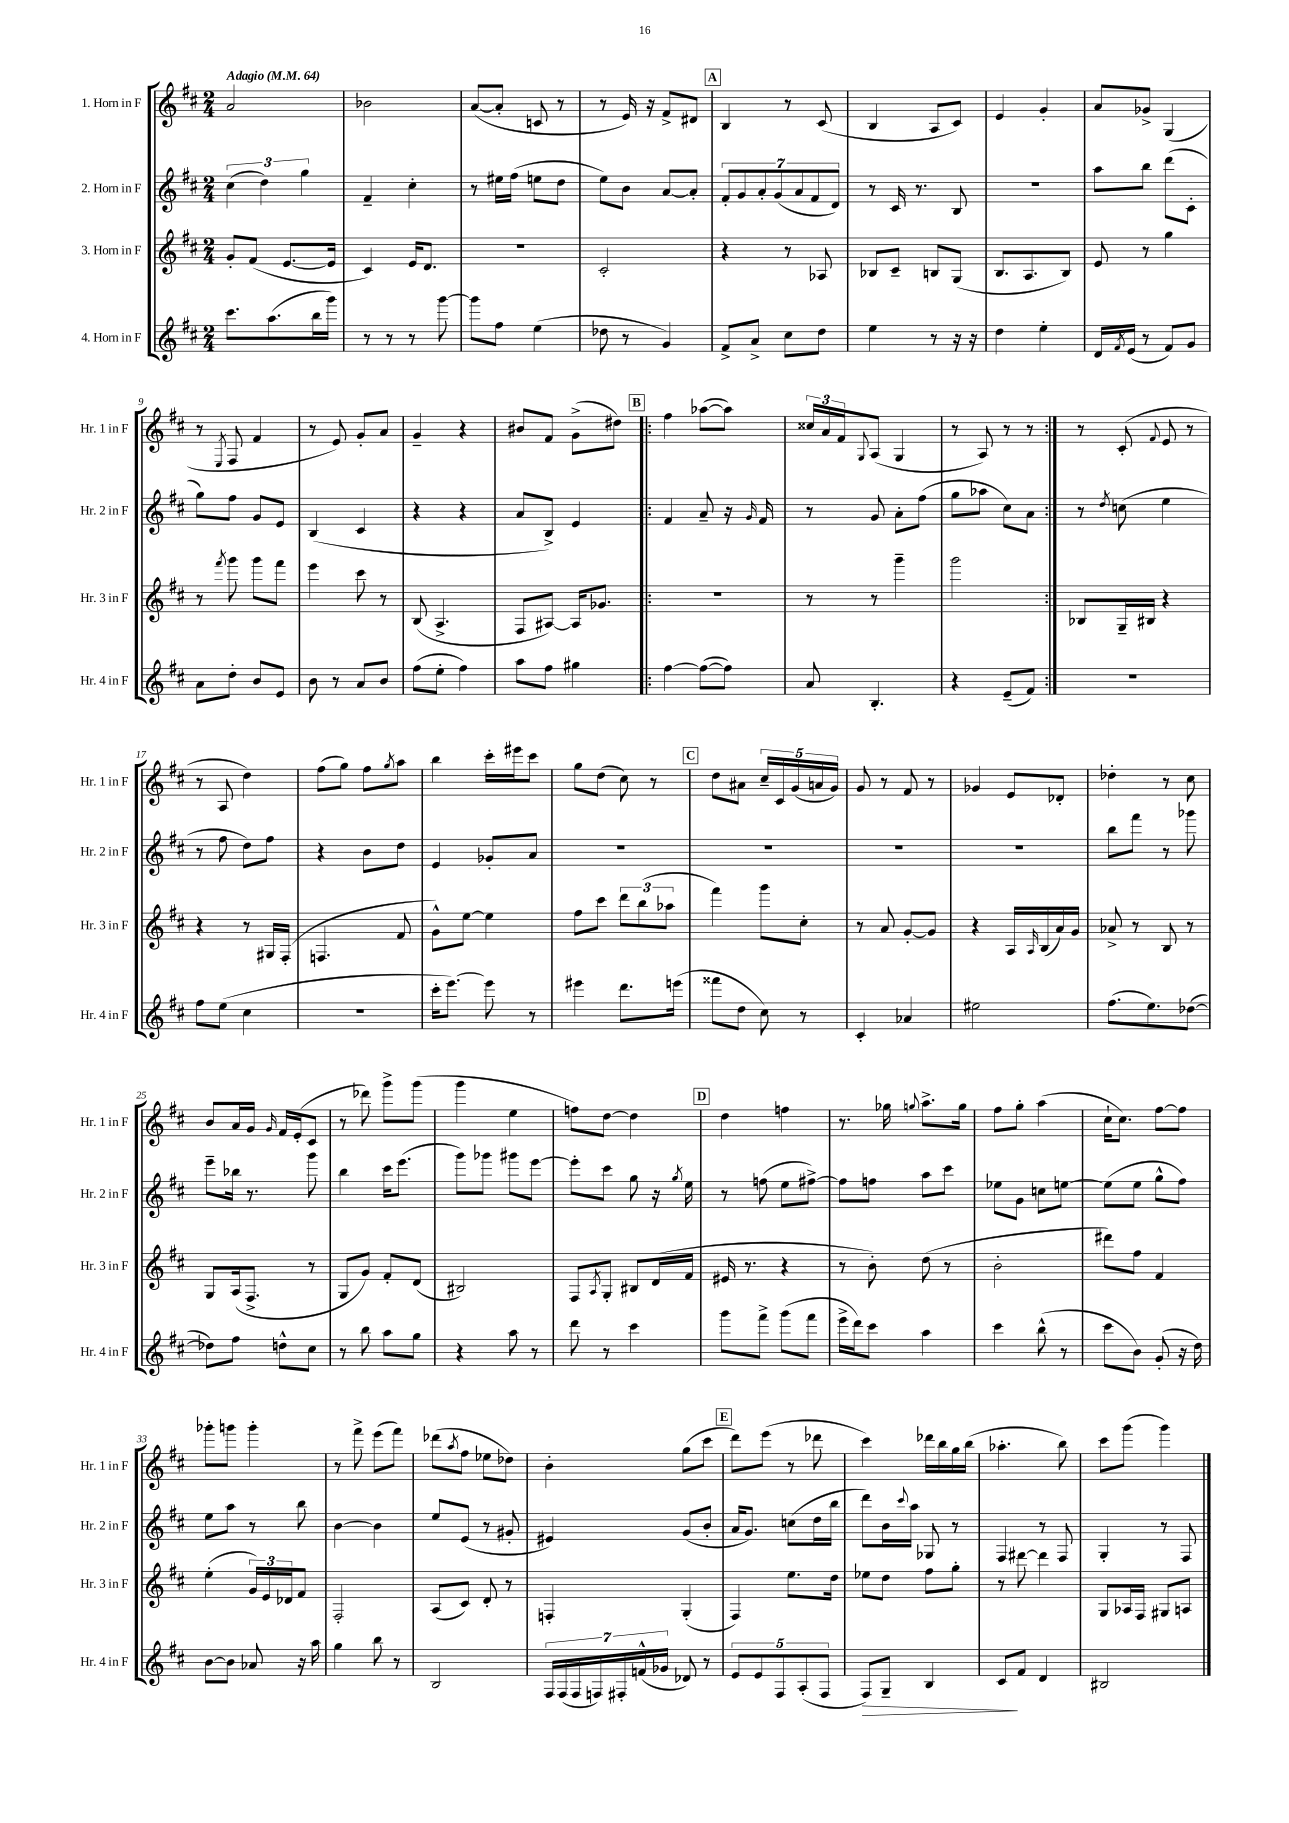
<<
\new StaffGroup <<
\new Staff = "s0" \with { instrumentName = "1. Horn in F" shortInstrumentName = "Hr. 1 in F" } {
    \clef treble \key d \major \numericTimeSignature \time 2/4 \tempo "Adagio" 4 = 64
    a'2 |
    bes'2 |
    a'8~( a'8-. c'8 r8 |
    r8 e'16) r16 fis'8-> dis'8 |
    \mark \markup { \box "A" } b4 r8 cis'8( |
    b4 a8 cis'8) |
    e'4 g'4-. |
    a'8 ges'8-> g4( |
    r8 \acciaccatura { e8 } fis8 fis'4 |
    r8 e'8) g'8-. a'8 |
    g'4-- r4 |
    bis'8 fis'8 g'8->( dis''8) |
    \repeat volta 2 { \mark \markup { \box "B" } fis''4 aes''8~( aes''8) |
    \tuplet 3/2 { cisis''16 a'16 fis'16 } \appoggiatura { g8 } a8( g4 |
    r8 a8) r8 r8 | }
    r8 cis'8-.( \appoggiatura { fis'8 } e'8 r8 |
    r8 a8 d''4) |
    fis''8( g''8) fis''8 \acciaccatura { g''8 } a''8 |
    b''4 cis'''16-. eis'''16 cis'''8 |
    g''8 d''8( cis''8) r8 |
    \mark \markup { \box "C" } d''8 ais'8 \tuplet 5/4 { cis''16-- cis'16 g'16( a'16 g'16) } |
    g'8 r8 fis'8 r8 |
    ges'4 e'8 des'8-. |
    des''4-. r8 cis''8 |
    b'8 a'16 g'16 \grace { g'16 } fis'16 e'16-.( cis'8 |
    r8 des'''8) g'''8-> g'''8( |
    g'''4 e''4 |
    f''8) d''8~ d''4 |
    \mark \markup { \box "D" } d''4 f''4 |
    r8. ges''16 \appoggiatura { g''8 } a''8.-> g''16 |
    fis''8 g''8-. a''4( |
    cis''16-! cis''8.) fis''8~ fis''8 |
    ges'''8-. g'''8 g'''4-. |
    r8 fis'''8-> e'''8( fis'''8) |
    des'''8( \acciaccatura { a''8 } fis''8 ees''8 des''8) |
    b'4-. g''8( cis'''8 |
    \mark \markup { \box "E" } d'''8) e'''8( r8 des'''8 |
    cis'''4) des'''16 b''16 g''16 b''16( |
    aes''4.-. b''8) |
    cis'''8 g'''8( g'''4) \bar "|." |
}
\new Staff = "s1" \with { instrumentName = "2. Horn in F" shortInstrumentName = "Hr. 2 in F" } {
    \clef treble \key d \major \numericTimeSignature \time 2/4
    \tuplet 3/2 { cis''4( d''4) g''4 } |
    fis'4-- cis''4-. |
    r8 eis''16 fis''16( e''8 d''8 |
    e''8) b'8 a'8~ a'8-. |
    \mark \markup { \box "A" } \tuplet 7/4 { fis'8-. g'8 a'8-. g'8( a'8 fis'8 d'8) } |
    r8 cis'16 r8. b8 |
    r2 |
    a''8 b''8 d'''8( cis'8-. |
    g''8) fis''8 g'8 e'8 |
    b4( cis'4 |
    r4 r4 |
    a'8 b8->) e'4 |
    \repeat volta 2 { \mark \markup { \box "B" } fis'4 a'8-- r16 \grace { g'16 } fis'16 |
    r8 g'8 a'8-. fis''8( |
    g''8 aes''8 cis''8) a'8 | }
    r8 \acciaccatura { d''8 } c''8( e''4 |
    r8 fis''8 d''8) fis''8 |
    r4 b'8 d''8 |
    e'4 ges'8-. a'8 |
    R2 |
    \mark \markup { \box "C" } R2 |
    R2 |
    R2 |
    b''8 fis'''8 r8 ges'''8 |
    e'''8-- bes''16 r8. g'''8 |
    b''4 cis'''16 e'''8.( |
    g'''8) ges'''8 gis'''8 e'''8~ |
    e'''8-. cis'''8 g''8 r16 \acciaccatura { g''8 } e''16 |
    \mark \markup { \box "D" } r8 f''8( e''8 fis''8~->) |
    fis''8 f''8 a''8 cis'''8 |
    ees''8 g'8 c''8 e''8~ |
    e''8( e''8 g''8-^ fis''8) |
    e''8 a''8 r8 b''8 |
    b'4~ b'4 |
    e''8 e'8( r8 gis'8-. |
    eis'4) g'8( b'8-. |
    \mark \markup { \box "E" } a'16 g'8.) c''8( d''16 b''16 |
    d'''8) b'16 \appoggiatura { cis'''8 } a''16 ges8 r8 |
    fis4 r8 fis8 |
    g4-. r8 fis8 \bar "|." |
}
\new Staff = "s2" \with { instrumentName = "3. Horn in F" shortInstrumentName = "Hr. 3 in F" } {
    \clef treble \key d \major \numericTimeSignature \time 2/4
    g'8-. fis'8( e'8.~ e'16 |
    cis'4) e'16 d'8. |
    r2 |
    cis'2-. |
    \mark \markup { \box "A" } r4 r8 aes8 |
    bes8 cis'8-- b8 g8( |
    b8. a8. b8) |
    e'8 r8 g''4 |
    r8 \acciaccatura { fis'''8 } g'''8 g'''8 fis'''8 |
    e'''4 cis'''8 r8 |
    b8( a4.-> |
    fis8 ais8~) ais16 ges'8. |
    \repeat volta 2 { \mark \markup { \box "B" } R2 |
    r8 r8 g'''4-- |
    g'''2 | }
    bes8 g16-- bis16 r4 |
    r4 r8 gis16 fis16-.( |
    f4. fis'8 |
    g'8-^) e''8~ e''4 |
    fis''8 cis'''8 \tuplet 3/2 { d'''8 b''8( aes''8 } |
    \mark \markup { \box "C" } fis'''4) g'''8 cis''8-. |
    r8 a'8 g'8~-. g'8 |
    r4 a16 \grace { a16 } b16( a'16) g'16 |
    aes'8-> r8 b8 r8 |
    g8 a16( fis8.-> r8 |
    g8 g'8) fis'8-. d'8( |
    bis2) |
    fis8 \acciaccatura { a8 } g8-. bis8 d'16( fis'16 |
    \mark \markup { \box "D" } eis'16 r8. r4 |
    r8 b'8-.) d''8( r8 |
    b'2-. |
    dis'''8) fis''8 fis'4 |
    e''4-.( \tuplet 3/2 { g'16) e'16 des'16 } fis'8 |
    fis2-. |
    a8( cis'8) d'8-. r8 |
    f4-. g4-.( |
    \mark \markup { \box "E" } fis4) e''8. d''16 |
    ees''8 d''8 fis''8 g''8-. |
    r8 dis'''8~ dis'''4 |
    g8 aes16 fis16 gis8 a8 \bar "|." |
}
\new Staff = "s3" \with { instrumentName = "4. Horn in F" shortInstrumentName = "Hr. 4 in F" } {
    \clef treble \key d \major \numericTimeSignature \time 2/4
    cis'''8. a''8.( b''16 g'''16) |
    r8 r8 r8 g'''8~ |
    g'''8 fis''8 e''4( |
    des''8 r8 g'4) |
    \mark \markup { \box "A" } fis'8-> a'8-> cis''8 d''8 |
    e''4 r8 r16 r16 |
    d''4 e''4-. |
    d'16 \acciaccatura { fis'8 } e'16( r8 fis'8) g'8 |
    a'8 d''8-. b'8 e'8 |
    b'8 r8 a'8 b'8 |
    fis''8( e''8-. fis''4) |
    a''8 fis''8 gis''4 |
    \repeat volta 2 { \mark \markup { \box "B" } fis''4~ fis''8~( fis''8) |
    a'8 b4.-. |
    r4 e'8--( fis'8) | }
    r2 |
    fis''8 e''8( cis''4 |
    R2 |
    cis'''16-. e'''8.~) e'''8 r8 |
    eis'''4 d'''8. e'''16( |
    \mark \markup { \box "C" } fisis'''8 d''8 cis''8) r8 |
    cis'4-. aes'4 |
    eis''2 |
    fis''8.( e''8.) des''8~( |
    des''8) fis''8 d''8-^ cis''8 |
    r8 b''8 a''8 g''8 |
    r4 a''8 r8 |
    d'''8 r8 cis'''4 |
    \mark \markup { \box "D" } g'''8 fis'''8-> g'''8( fis'''8 |
    e'''16-> d'''16) cis'''8 a''4 |
    cis'''4 b''8-^( r8 |
    cis'''8 b'8) g'8-.( r16 d''16) |
    b'8~ b'8 aes'8 r16 a''16 |
    g''4 b''8 r8 |
    b2 |
    \tuplet 7/4 { fis16 fis16( fis16 f16) fis16-. f'16-^( ges'16 } des'8) r8 |
    \mark \markup { \box "E" } \tuplet 5/4 { e'8 e'8 fis8 a8-.( fis8 } |
    fis8\>) g8-- b4 |
    cis'8\! fis'8 d'4 |
    bis2 \bar "|." |
}
>>
>>
